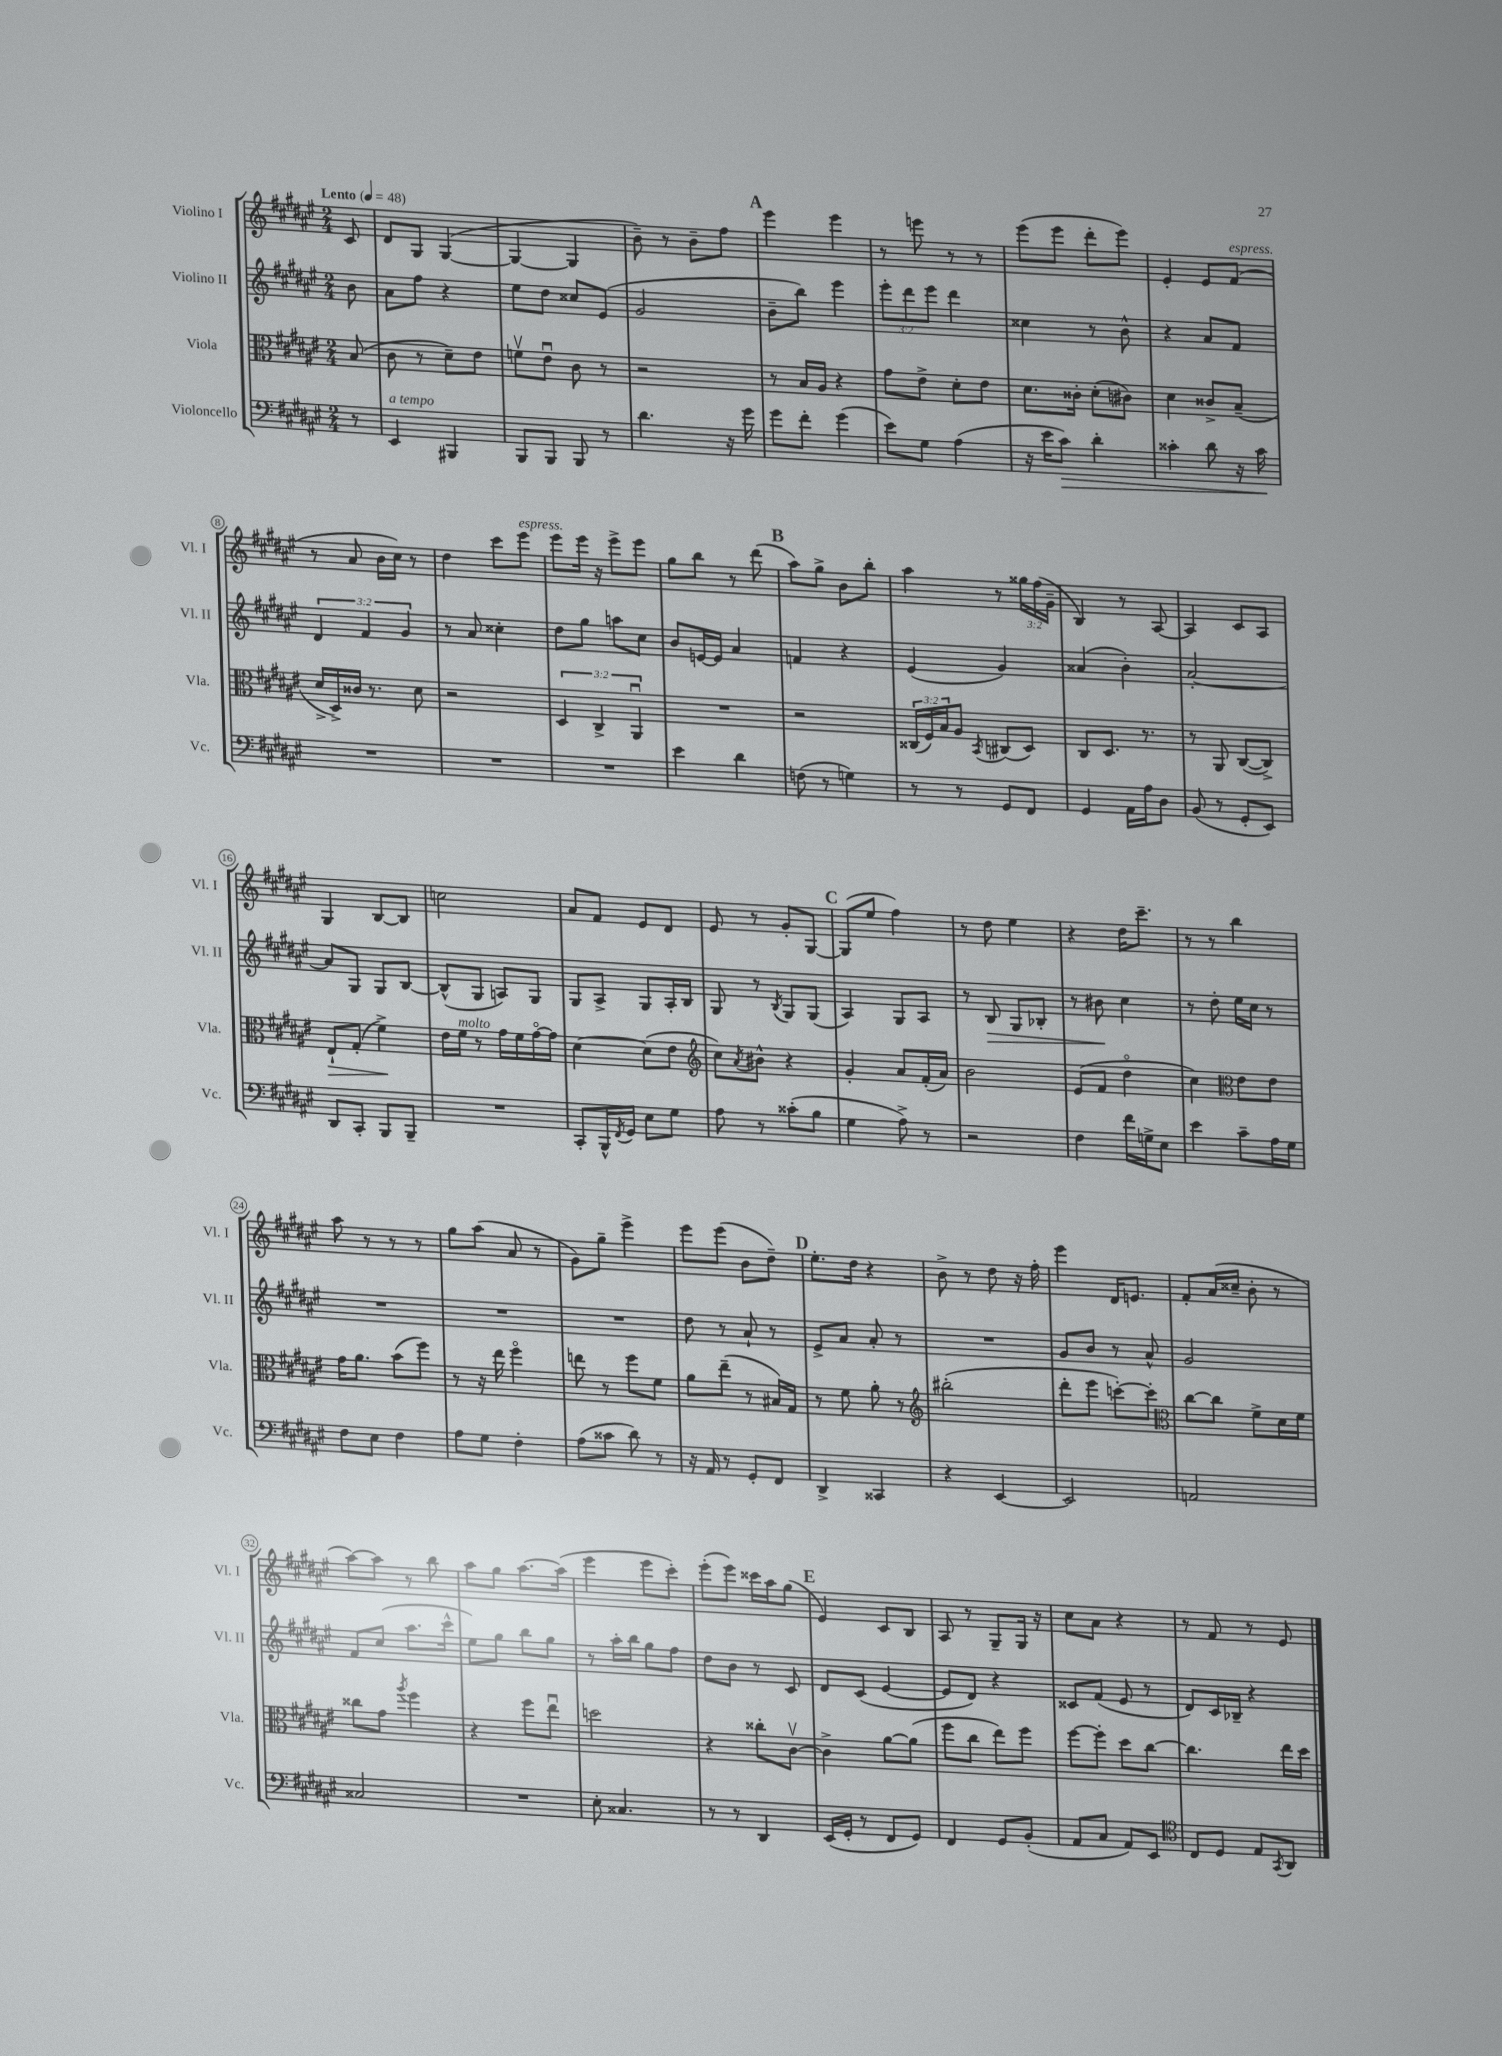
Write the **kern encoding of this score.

**kern	**dynam	**kern	**dynam	**kern	**dynam	**kern
*part4	*part4	*part3	*part3	*part2	*part2	*part1
*staff4	*staff4	*staff3	*staff3	*staff2	*staff2	*staff1
*I"Violoncello	*	*I"Viola	*	*I"Violino II	*	*I"Violino I
*I'Vc.	*	*I'Vla.	*	*I'Vl. II	*	*I'Vl. I
*clefF4	*	*clefC3	*	*clefG2	*	*clefG2
*k[f#c#g#d#a#e#]	*	*k[f#c#g#d#a#e#]	*	*k[f#c#g#d#a#e#]	*	*k[f#c#g#d#a#e#]
*M2/4	*	*M2/4	*	*M2/4	*	*M2/4
*MM48	*	*MM48	*	*MM48	*	*MM48
=	=	=	=	=	=	=
!	!	!	!	!	!	!LO:TX:a:B:t=Lento
8r	.	(8B/	.	8b\	.	8c#/
=1	=1	=1	=1	=1	=1	=1
!LO:TX:a:i:t=a tempo	!	!	!	!	!	!
4EE#/	.	8c#\	.	8a#\L	.	8d#/L
.	.	8r	.	8ff#\J	.	8G#/J
4BBB#X/	.	8d#~\L)	.	4r	.	([4G#/
.	.	8e#\J	.	.	.	.
=2	=2	=2	=2	=2	=2	=2
8BBB/L	.	8fnv\L	.	8ee#\L	.	4G#/_
8BBB/J	.	8e#u\J	.	8dd#\J	.	.
8BBB/	.	8c#\	.	8cc##X/L	.	4G#/]
8r	.	8r	.	(8e#/J	.	.
=3	=3	=3	=3	=3	=3	=3
4.d#\	.	2r	.	2g#/	.	8b~\)
.	.	.	.	.	.	8r
.	.	.	.	.	.	8b~\L
16r	.	.	.	.	.	8ff#\J
16g#\	.	.	.	.	.	.
!!LO:REH:place=s1:t=A
=4	=4	=4	=4	=4	=4	=4
8g#\L	.	8r	.	8b~\L	.	4eee#\
8f#'\J	.	16B/LL	.	8bb\J)	.	.
.	.	16A#/JJ	.	.	.	.
(4g#\	.	4r	.	4eee#\	.	4eee#\
=5	=5	=5	=5	=5	=5	=5
8e#\L)	.	8g#\L	.	12eee#'\L	.	8r
.	.	.	.	12ddd#\	.	.
8G#\J	.	8e#^\J	.	.	.	8eeen\
.	.	.	.	12eee#\J	.	.
(4A#\	.	8d#'\L	.	4ddd#\	.	8r
.	.	8e#\J	.	.	.	8r
=6	=6	=6	=6	=6	=6	=6
16r	.	8.d#\L	.	4cc##X\	.	(8eee#\L
16e#\KL	.	.	.	.	.	.
!	!LO:HP:b	!	!	!	!	!
8c#\J)	>	.	.	.	.	8eee#\J
.	.	16c##X'\Jk	.	.	.	.
4d#'\	.	(8d#'\L	.	8r	.	8ddd#'\L
.	.	8c#X\J)	.	8b^^\	.	8eee#\J)
=7	=7	=7	=7	=7	=7	=7
4c##X'\	.	4d#\	.	4r	.	4e#'/
8d#\	.	8c##X^/L	.	8a#/L	.	8e#/L
!	!	!	!	!	!	!LO:TX:a:i:t=espress.
16r	.	(8B~/J	.	8f#/J	.	(8f#/J
16c##\	.	.	.	.	.	.
.	]	.	.	.	.	.
!!LO:LB:g=z
=8	=8	=8	=8	=8	=8	=8
2r	.	16d#^/LL	.	6d#/	.	8r
.	.	16D#^/)	.	.	.	.
.	.	16c##X/JJ	.	.	.	8a#/
.	.	.	.	6f#/	.	.
.	.	8.r	.	.	.	.
.	.	.	.	.	.	16b\LL
.	.	.	.	.	.	16cc#\JJ)
.	.	.	.	6g#/	.	.
.	.	8d#\	.	.	.	8r
=9	=9	=9	=9	=9	=9	=9
2r	.	2r	.	8r	.	4dd#\
.	.	.	.	8a#/	.	.
.	.	.	.	4cc##X'\	.	8ccc#\L
!	!	!	!	!	!	!LO:TX:a:i:t=espress.
.	.	.	.	.	.	8eee#\J
=10	=10	=10	=10	=10	=10	=10
2r	.	6D#/	.	8dd#\L	.	8eee#\L
.	.	.	.	8gg#\J	.	16eee#\Jk
.	.	6C#^/	.	.	.	.
.	.	.	.	.	.	16r
.	.	.	.	8aan\L	.	8eee#^\L
.	.	6AA#u/	.	.	.	.
.	.	.	.	8cc#\J	.	8eee#\J
=11	=11	=11	=11	=11	=11	=11
4e#\	.	2r	.	8b/L	.	8gg#\L
.	.	.	.	[16en/L	.	8bb\J
.	.	.	.	16e/JJ]	.	.
4d#\	.	.	.	4a#/	.	8r
.	.	.	.	.	.	(8ddd#\
!!LO:REH:place=s1:t=B
=12	=12	=12	=12	=12	=12	=12
(8Fn\	.	2r	.	4fn/	.	8aa#\L)
8r	.	.	.	.	.	8gg#^\J
4Gn\)	.	.	.	4r	.	8b\L
.	.	.	.	.	.	8bb'\J
=13	=13	=13	=13	=13	=13	=13
8r	.	(24C##X/LL	.	(4e#/	.	4aa#\
.	.	24F#/)	.	.	.	.
.	.	24B/J	.	.	.	.
8r	.	8A#/J	.	.	.	.
.	.	8qBB/	.	.	.	.
8GG#/L	.	(8C#X/L	.	4g#/)	.	8r
8FF#/J	.	8D#/J)	.	.	.	24gg##X\LL
.	.	.	.	.	.	(24ff#\
.	.	.	.	.	.	24g#~\JJ
=14	=14	=14	=14	=14	=14	=14
4GG#/	.	8C#/L	.	(4a##X/	.	4B/)
.	.	8.D#/J	.	.	.	.
16AA#\LL	.	.	.	4b'\)	.	8r
16A#\J	.	8.r	.	.	.	.
8D#\J	.	.	.	.	.	[8A#/
=15	=15	=15	=15	=15	=15	=15
(8BB/	.	8r	.	[2a#'/	.	4A#/]
8r	.	8AA#/	.	.	.	.
8GG#'/L	.	([8C#/L	.	.	.	8c#/L
8EE#/J)	.	8C#^/J])	.	.	.	8A#/J
!!LO:LB:g=z
=16	=16	=16	=16	=16	=16	=16
!	!	!	!LO:HP:b	!	!	!
8DD#/L	.	8E#`/L	>	8a#/L]	.	4G#/
8CC#'/J	.	(8G#'/J	.	8G#/J	.	.
8BBB/L	.	4f#^\)	.	8G#/L	.	[8B/L
8BBB~/J	.	.	.	[8B/J	.	8B/J]
.	.	.	]	.	.	.
=17	=17	=17	=17	=17	=17	=17
2r	.	16e#\LL	.	(8B^^/L]	.	2ccn\
!	!	!LO:TX:a:i:t=molto	!	!	!	!
.	.	16f#\JJ	.	.	.	.
.	.	8r	.	8G#/J	.	.
.	.	16g#\LL	.	8An/L)	.	.
.	.	16f#\	.	.	.	.
.	.	[16g#\	.	8G#/J	.	.
.	.	16g#\JJ]	.	.	.	.
=18	=18	=18	=18	=18	=18	=18
8CC#'/L	.	[4d#\	.	8G#/L	.	8a#/L
16BBB^^/L	.	.	.	8A#^/J	.	8f#/J
8qFF#/	.	.	.	.	.	.
16GG#/JJ	.	.	.	.	.	.
8E#\L	.	(8d#\L]	.	8G#/L	.	8e#/L
8G#\J	.	8e#\J	.	16A#'/L	.	8d#/J
.	.	.	.	16B/JJ	.	.
=19	=19	=19	=19	=19	=19	=19
*	*	*clefG2	*	*	*	*
8A#\	.	8cc#\L)	.	8G#/	.	8e#/
.	.	8qa#/	.	.	.	.
8r	.	8b#X^^\J	.	8r	.	8r
.	.	.	.	8qB/	.	.
(8c##X'\L	.	4r	.	8G#/L	.	8g#'/L
8B\J	.	.	.	(8G#/J	.	[8G#/J
!!LO:REH:place=s1:t=C
=20	=20	=20	=20	=20	=20	=20
4G#\	.	4g#'/	.	4A#/)	.	(8G#/L]
.	.	.	.	.	.	8ee#/J
8A#^\)	.	8a#/L	.	8G#/L	.	4ff#\)
8r	.	(16f#'/L	.	8A#/J	.	.
.	.	16a#/JJ)	.	.	.	.
=21	=21	=21	=21	=21	=21	=21
2r	.	2b\	.	8r	.	8r
!	!	!	!	!	!LO:HP:b	!
.	.	.	.	8B/	>	8dd#\
.	.	.	.	8G#/L	.	4ee#\
.	.	.	.	8B-X'/J	.	.
=22	=22	=22	=22	=22	=22	=22
4F#\	.	(8e#/L	.	8r	.	4r
.	.	8f#/J	.	8b#X\	.	.
16f#\LL	.	4dd#\	.	4cc#\	]	16dd#\KL
16Gn^\J	.	.	.	.	.	8.ccc#~\J
8E#\J	.	.	.	.	.	.
=23	=23	=23	=23	=23	=23	=23
4e#\	.	4cc#\)	.	8r	.	8r
.	.	.	.	8dd#'\	.	8r
*	*	*clefC3	*	*	*	*
8c#~\L	.	8e#\L	.	16ee#\LL	.	4bb\
.	.	.	.	16cc#\JJ	.	.
16A#\L	.	8e#\J	.	8r	.	.
16G#\JJ	.	.	.	.	.	.
!!LO:LB:g=z
=24	=24	=24	=24	=24	=24	=24
8F#\L	.	16g#\KL	.	2r	.	8aa#\
.	.	8.a#\J	.	.	.	.
8E#\J	.	.	.	.	.	8r
4F#\	.	(8b\L	.	.	.	8r
.	.	8ff#\J)	.	.	.	8r
=25	=25	=25	=25	=25	=25	=25
8A#\L	.	8r	.	2r	.	8gg#\L
8G#\J	.	16r	.	.	.	(8aa#\J
.	.	16ee#\	.	.	.	.
4F#'\	.	4ff#\	.	.	.	8a#/
.	.	.	.	.	.	8r
=26	=26	=26	=26	=26	=26	=26
(8A#\L	.	8een\	.	2r	.	8g#\L)
8c##X\J	.	8r	.	.	.	8gg#~\J
8d#\)	.	8ff#\L	.	.	.	4eee#^\
8r	.	8f#\J	.	.	.	.
=27	=27	=27	=27	=27	=27	=27
16r	.	8a#\L	.	8dd#\	.	8eee#\L
16AA#/	.	.	.	.	.	.
8r	.	(8ee#~\J	.	8r	.	(8eee#\J
8GG#'/L	.	8r	.	8a#`/	.	8b\L
8FF#/J	.	16B#X/LL)	.	8r	.	8dd#~\J)
.	.	16G#/JJ	.	.	.	.
!!LO:REH:place=s1:t=D
=28	=28	=28	=28	=28	=28	=28
4DD#^/	.	8r	.	8e#^/L	.	8.ee#'\L
.	.	8f#\	.	8a#/J	.	.
.	.	.	.	.	.	16dd#\Jk
4CC##X/	.	8a#'\	.	8a#'/	.	4r
.	.	8r	.	8r	.	.
=29	=29	=29	=29	=29	=29	=29
*	*	*clefG2	*	*	*	*
4r	.	(2bb#X'\	.	2r	.	8b^\
.	.	.	.	.	.	8r
[4EE#/	.	.	.	.	.	8dd#\
.	.	.	.	.	.	16r
.	.	.	.	.	.	16ff#'\
=30	=30	=30	=30	=30	=30	=30
2EE#/]	.	8ddd#'\L	.	8g#/L	.	4eee#\
.	.	8eee#\J	.	8b/J	.	.
.	.	[8cccn'\L)	.	8r	.	16d#/KL
.	.	.	.	.	.	8.en/J
.	.	8ccc'\J]	.	8a#^^/	.	.
=31	=31	=31	=31	=31	=31	=31
*	*	*clefC3	*	*	*	*
2AAn/	.	[8cc#\L	.	2g#/	.	8f#'/L
.	.	8cc#\J]	.	.	.	(16a#/L
.	.	.	.	.	.	16cc##X~/JJ
.	.	8f#^\L	.	.	.	8b'\
.	.	16d#\L	.	.	.	8r
.	.	16f#\JJ	.	.	.	.
!!LO:LB:g=z
=32	=32	=32	=32	=32	=32	=32
2C##X/	.	8cc##X\L	.	8f#/L	.	[8aa#\L)
.	.	8g#\J	.	(8cc#/J	.	8aa#\J]
.	.	8qaa#/	.	.	.	.
.	.	4ff#\	.	8.aa#\L	.	8r
.	.	.	.	.	.	8bb\
.	.	.	.	16ccc#^^\Jk	.	.
=33	=33	=33	=33	=33	=33	=33
2r	.	4r	.	8ee#\L)	.	8aa#\L
.	.	.	.	8gg#\J	.	8gg#\J
.	.	8ff#\L	.	8bb\L	.	[8.aa#\L
.	.	8ee#u\J	.	8gg#\J	.	.
.	.	.	.	.	.	(16aa#\Jk]
=34	=34	=34	=34	=34	=34	=34
8E#'\	.	2ddn\	.	8r	.	4eee#\
4.C##X/	.	.	.	16aa#'\LL	.	.
.	.	.	.	16bb\JJ	.	.
.	.	.	.	8gg#\L	.	8eee#\L
.	.	.	.	8ff#\J	.	8ccc#'\J)
=35	=35	=35	=35	=35	=35	=35
8r	.	4r	.	8dd#\L	.	(8eee#'\L
8r	.	.	.	8b\J	.	8eee#\J)
4DD#/	.	8cc##X'\L	.	8r	.	16ccc##X\LL
.	.	.	.	.	.	16aa#\J
.	.	[8c#v\J	.	8c#/	.	(8gg#\J
!!LO:REH:place=s1:t=E
=36	=36	=36	=36	=36	=36	=36
(16EE#/LL	.	4c#^\]	.	8d#/L	.	4e#/)
16GG#'/JJ	.	.	.	.	.	.
8r	.	.	.	(8c#/J	.	.
8FF#/L	.	[8a#\L	.	[4e#/	.	8c#/L
8GG#/J)	.	(8a#\J]	.	.	.	8B/J
=37	=37	=37	=37	=37	=37	=37
4FF#/	.	8ff#\L	.	8e#/L]	.	8A#/
.	.	8cc#\J	.	8d#/J)	.	8r
8GG#/L	.	8ee#\L)	.	4r	.	8G#~/L
(8BB'/J	.	8ff#\J	.	.	.	16G#/Jk
.	.	.	.	.	.	16r
=38	=38	=38	=38	=38	=38	=38
8AA#/L	.	[8ff#\L	.	8c##X/L	.	8cc#\L
8C#/J	.	8ff#'\J]	.	(8f#/J	.	8a#\J
8AA#/L)	.	8dd#\L	.	8e#/	.	4r
8EE#/J	.	[8cc#\J	.	8r	.	.
=39	=39	=39	=39	=39	=39	=39
*clefC4	*	*	*	*	*	*
8C#/L	.	4.cc#\]	.	8d#/L)	.	8r
8D#/J	.	.	.	16c#/L	.	8f#/
.	.	.	.	16B-X~/JJ	.	.
8E#/L	.	.	.	4r	.	8r
8qGG#/	.	.	.	.	.	.
8AA#/J	.	16ee#\LL	.	.	.	8e#/
.	.	16dd#\JJ	.	.	.	.
==	==	==	==	==	==	==
*-	*-	*-	*-	*-	*-	*-
